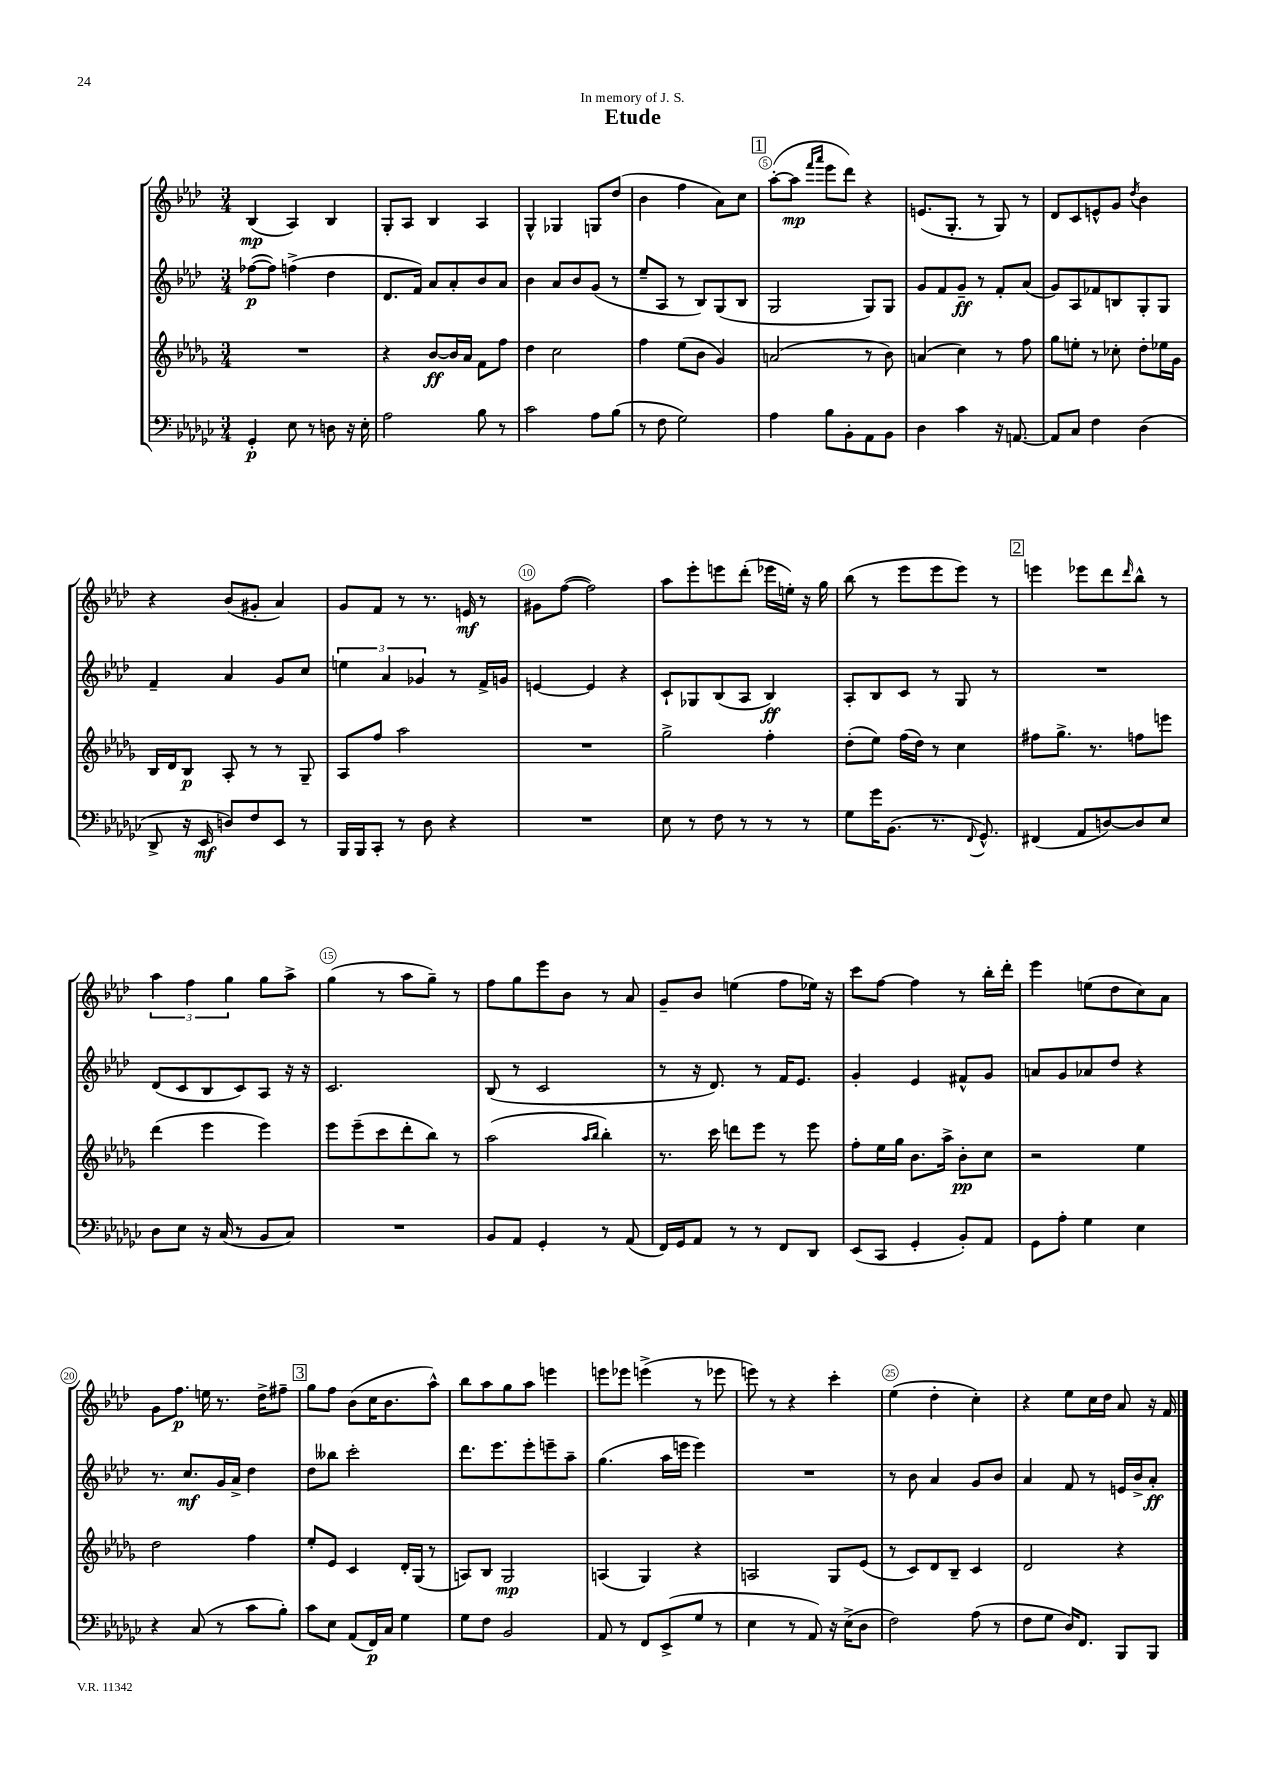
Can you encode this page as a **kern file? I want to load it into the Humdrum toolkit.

**kern	**kern	**kern	**kern
*staff4	*staff3	*staff2	*staff1
*clefF4	*clefG2	*clefG2	*clefG2
*k[b-e-a-d-g-c-]	*k[b-e-a-d-g-]	*k[b-e-a-d-]	*k[b-e-a-d-]
*M3/4	*M3/4	*M3/4	*M3/4
4GG-'/	2.r	([8ff-\L	(4B-/
.	.	8ff-\]J)	.
8E-\	.	(4ff^\	4A-/)
8r	.	.	.
8D\	.	4dd-\	4B-/
16r	.	.	.
16E-'\	.	.	.
=	=	=	=
2A-\	4r	8.d-/L	8G'/L
.	.	.	8A-/J
.	.	16f/Jk)	.
.	[8b-/L	8a-/L	4B-/
.	16b-/]L	8a-'/	.
.	16a-/JJ	.	.
8B-\	8f\L	8b-/	4A-/
8r	8ff\J	8a-/J	.
=	=	=	=
2c-\	4dd-\	4b-\	4G^^/
.	2cc\	8a-/L	4G-/
.	.	8b-/	.
8A-\L	.	(8g/J	8G/L
(8B-\J	.	8r	(8dd-/J
=	=	=	=
8r	4ff\	8ee-~/L	4b-\
8F\	.	8A-/J	.
2G-\)	(8ee-\L	8r	4ff\
.	8b-\J	8B-/L)	.
.	4g-/)	(8G/	8a-\L)
.	.	8B-/J	8cc\J
=	=	=	=
4A-\	(2a/	2G/	([8aa-'\L
.	.	.	8aa-\]J
.	.	.	16qqfff/LL
.	.	.	16qqaaa-/JJ
8B-\L	.	.	8eee-\L
8BB-'\	.	.	8ddd-\J)
8AA-\	8r	8G/L)	4r
8BB-\J	8b-\)	8G/J	.
=	=	=	=
4D-\	(4a/	8g/L	(8.e/L
.	.	8f/	.
.	.	.	8.G'/J
4c-\	4cc\)	8g~/J	.
.	.	8r	8r
16r	8r	8f'/L	8G/)
[8.AA/	.	.	.
.	8ff\	(8a-/J	8r
=	=	=	=
8AA/]L	8gg-\L	8g/L)	8d-/L
8C-/J	8ee'\J	8A-/	8c/
4F\	8r	8f-/	8e^^/
.	8cc-'\	8B/	8g/J
.	.	.	8qdd-/
(4D-\	8dd-'\L	8G'/	4b-\
.	16ee-\L	8G/J	.
.	16g-\JJ	.	.
=	=	=	=
8DD-^/	16B-/LL	4f~/	4r
.	16d-/J	.	.
16r	8B-/J	.	.
16EE-/	.	.	.
8D/L)	8A-'/	4a-/	(8b-/L
8F/	8r	.	8g#'/J
8EE-/J	8r	8g/L	4a-/)
8r	8G-~/	8cc/J	.
=	=	=	=
16BBB-/LL	8A-/L	6ee\	8g/L
16BBB-/J	.	.	.
8CC-'/J	8ff/J	.	8f/J
.	.	6a-/	.
8r	2aa-\	.	8r
.	.	6g-/	.
8D-\	.	.	8.r
4r	.	8r	.
.	.	.	16e/
.	.	16f^/LL	8r
.	.	16g/JJ	.
=	=	=	=
2.r	2.r	[4e/	8g#\L
.	.	.	([8ff\J
.	.	4e/]	2ff\])
.	.	4r	.
=	=	=	=
8E-\	2gg-^\	8c`/L	8aa-\L
8r	.	8G-/	8eee-'\
8F\	.	(8B-/	8eee\
8r	.	8A-/J	(8ddd-'\J
8r	4ff'\	4B-/)	16eee-\LL
.	.	.	16ee'\JJ)
8r	.	.	16r
.	.	.	16gg\
=	=	=	=
8G-\L	(8dd-'\L	8A-'/L	(8bb-\
16g-\K	8ee-\J)	8B-/	8r
(8.BB-\J	.	.	.
.	(16ff\LL	8c/J	8eee-\L
.	16dd-\JJ)	.	.
8.r	8r	8r	8eee-\
.	4cc\	8G/	8eee-\J)
8qqFF/	.	.	.
8.GG-^^/)	.	.	.
.	.	8r	8r
=	=	=	=
(4FF#/	8ff#\L	2.r	4eee\
.	8.gg-^\J	.	.
8AA-/L	.	.	8eee-\L
.	8.r	.	.
[8D/)	.	.	8ddd-\
.	.	.	16qqddd-/
8D/]	8ff\L	.	8bb-^^\J
8E-/J	8eee\J	.	8r
=	=	=	=
8D-\L	(4ddd-\	(8d-/L	6aa-\
8E-\J	.	8c/	.
.	.	.	6ff\
16r	4eee-\	8B-/	.
(16C-/	.	.	.
.	.	.	6gg\
8r	.	8c/)	.
8BB-/L	4eee-\)	8A-/J	8gg\L
8C-/J)	.	16r	8aa-^\J
.	.	16r	.
=	=	=	=
2.r	8eee-\L	2.c/	(4gg\
.	(8eee-~\	.	.
.	8ccc\	.	8r
.	8ddd-'\	.	8aa-\L
.	8bb-\J)	.	8gg~\J)
.	8r	.	8r
=	=	=	=
8BB-/L	(2aa-\	(8B-/	8ff\L
8AA-/J	.	8r	8gg\
4GG-'/	.	2c/	8eee-\
.	.	.	8b-\J
.	16qqaa-/LL	.	.
.	16qqbb-/JJ	.	.
8r	4bb-'\)	.	8r
(8AA-/	.	.	8a-/
=	=	=	=
16FF/LL)	8.r	8r	8g~/L
16GG-/J	.	.	.
8AA-/J	.	16r	8b-/J
.	16ccc\	8.d-/)	.
8r	8ddd\L	.	(4ee\
8r	8eee-\J	8r	.
8FF/L	8r	16f/LK	8ff\L
.	.	8.e-/J	.
8DD-/J	8eee-\	.	16ee-\Jk)
.	.	.	16r
=	=	=	=
(8EE-/L	8ff'\L	4g'/	8ccc\L
8CC-/J	16ee-\L	.	[8ff\J
.	16gg-\JJ	.	.
4GG-'/	8.b-\L	4e-/	4ff\]
.	16aa-^\Jk	.	.
8BB-'/L)	8b-'\L	8f#^^/L	8r
8AA-/J	8cc\J	8g/J	16bb-'\LL
.	.	.	16ddd-'\JJ
=	=	=	=
8GG-\L	2r	8a/L	4eee-\
8A-'\J	.	8g/	.
4G-\	.	8a-/	(8ee\L
.	.	8dd-/J	8dd-\
4E-\	4ee-\	4r	8cc\)
.	.	.	8a-\J
=	=	=	=
4r	2dd-\	8.r	8g\L
.	.	.	8.ff\J
.	.	8.cc/L	.
(8C-/	.	.	.
.	.	.	16ee\
8r	.	16g/L	8.r
.	.	16a-^/JJ	.
8c-\L	4ff\	4dd-\	.
.	.	.	16dd-^\LK
8B-'\J)	.	.	8ff#~\J
=	=	=	=
8c-\L	8ee-'/L	8dd-\L	8gg\L
8E-\J	8e-/J	8bb--\J	8ff\J
(8AA-/L	4c/	2ccc'\	(8b-\L
16FF/L)	.	.	16cc\K
16C-/JJ	.	.	8.b-\
4G-\	16d-'/LL	.	.
.	(16G-/JJ	.	.
.	8r	.	8aa-^^\J)
=	=	=	=
8G-\L	8A/L)	8.ddd-\L	8bb-\L
8F\J	8B-/J	.	8aa-\
.	.	8.eee-\	.
2BB-/	2G-/	.	8gg\
.	.	8eee-'\	8aa-\J
.	.	8eee~\	4eee\
.	.	8aa-~\J	.
=	=	=	=
8AA-/	(4A/	(4.gg\	8eee\L
8r	.	.	8eee-\J
8FF/L	4G-/)	.	(4eee^\
(8EE-^/	.	16aa-\LL	.
.	.	16eee\JJ	.
8G-/J	4r	4eee\)	8r
8r	.	.	8eee-\
=	=	=	=
4E-\	2A/	2.r	8eee\)
.	.	.	8r
8r	.	.	4r
8AA-/)	.	.	.
16r	8G-/L	.	4ccc'\
(16E-^\LK	.	.	.
8D-\J	(8e-/J	.	.
=	=	=	=
2F\)	8r	8r	(4ee-\
.	8c/L)	8b-\	.
.	8d-/	4a-/	4dd-'\
.	8B-~/J	.	.
(8A-\	4c/	8g/L	4cc'\)
8r	.	8b-/J	.
=	=	=	=
8F\L	2d-/	4a-/	4r
8G-\J	.	.	.
16D-/LK)	.	8f/	8ee-\L
8.FF/J	.	.	.
.	.	8r	16cc\L
.	.	.	16dd-\JJ
8BBB-/L	4r	16e/LL	8a-/
.	.	16b-^/J	.
8BBB-/J	.	8a-'/J	16r
.	.	.	16f/
==	==	==	==
*-	*-	*-	*-
